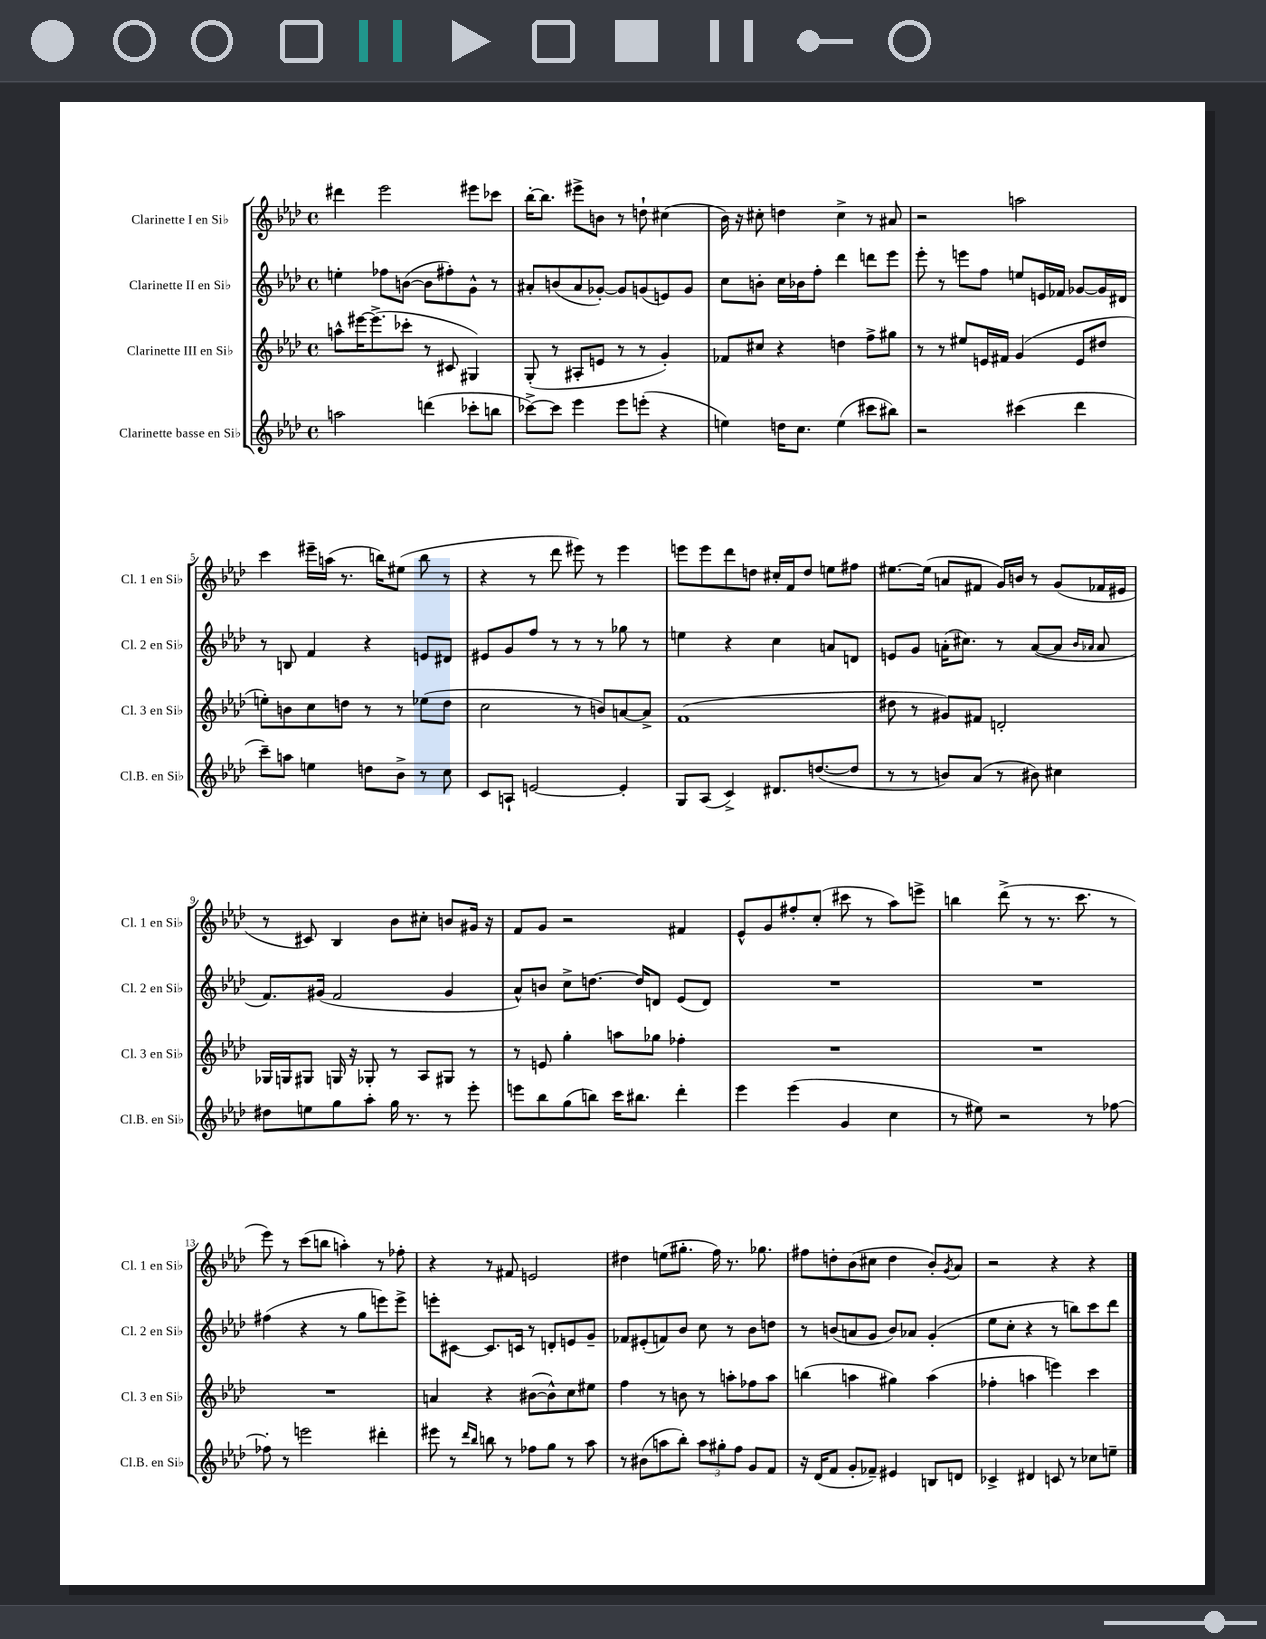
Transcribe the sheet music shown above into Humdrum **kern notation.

**kern	**kern	**kern	**kern
*part4	*part3	*part2	*part1
*staff4	*staff3	*staff2	*staff1
*I"Clarinette basse en Si♭	*I"Clarinette III en Si♭	*I"Clarinette II en Si♭	*I"Clarinette I en Si♭
*I'Cl.B. en Si♭	*I'Cl. 3 en Si♭	*I'Cl. 2 en Si♭	*I'Cl. 1 en Si♭
*clefG2	*clefG2	*clefG2	*clefG2
*k[b-e-a-d-]	*k[b-e-a-d-]	*k[b-e-a-d-]	*k[b-e-a-d-]
*M4/4	*M4/4	*M4/4	*M4/4
*met(c)	*met(c)	*met(c)	*met(c)
=1	=1	=1	=1
2aan\	8aan^^\L	4een'\	4ddd#X\
.	[16eee#X\K	.	.
.	(8.eee#^\]	.	.
.	.	8ff-X\L	2eee-\
.	8ccc-X'\J	([8bn\J	.
(4dddn\	8r	8b\L]	.
.	8c#X/	8ff#X'\)	.
8ccc-X'\L	4G#X/)	8g^^\J	8eee#X\L
8bbn\J	.	8r	8ccc-X\J
=2	=2	=2	=2
[8ccc-X^\L)	(8G'/	8a#X'/L	[16bb-'\KL
.	.	.	8.bb-\J]
8ccc-\J]	8r	(8bn/	.
4eee-\	8A#X'/L	8a#/	8eee#X^\L
.	8en/J	[8g-X'/J)	8bn\J
8eee-\L	8r	8g-/L]	8r
(8eeen'\J	8r	(8gn/	8ddn`\
4r	4g'/)	8en/)	(4cc#X\
.	.	8g/J	.
=3	=3	=3	=3
4een\)	8f-X/L	8cc\L	16b-\)
.	.	.	16r
.	8cc#X/J	8bn'\J	8cc#X'\
16ddn\KL	4r	16cc\LL	4ddn\
8.cc\J	.	16b-X\J	.
.	.	8ff'\J	.
(4ee\	4ddn\	4ddd-\	4cc#^\
8ccc#X\L	8ff^\L	8dddn\L	8r
8bb#X\J)	8gg#X\J	8eee-\J	8a#X/
=4	=4	=4	=4
2r	8r	8eee-'\	2r
.	8r	8r	.
.	8ee#X/L	8eeen\L	.
.	16en/L	8ff\J	.
.	16f#X/JJ	.	.
(4ccc#X\	(4g/	8een/L	2aan\
.	.	16en/L	.
.	.	16f-X/JJ	.
4ddd-\	8e/L	[8g-X/L	.
.	8dd#X/J	16g-/L]	.
.	.	16d#X/JJ	.
!!LO:LB:g=z
=5	=5	=5	=5
8ccc~\L)	8een'\L)	8r	4ccc\
8aan\J	8bn\	8Bn/	.
4een\	8cc\	4f/	16eee#X~\LL
.	.	.	(16aan\JJ
.	8ddn\J	.	8.r
8ddn\L	8r	4r	.
.	.	.	16bbn\KL)
8b-^\J	8r	.	(8ee#X\J
8r	(8ee-X\L	8en/L	8bb\
8cc\	8dd\J	8d#X/J	8r
=6	=6	=6	=6
8c/L	2cc\	8e#X/L	4r
8An`/J	.	8g/	.
[2en/	.	8ff/J	8r
.	.	8r	8ddd-\
.	8r	8r	8eee#X\)
.	8bn/L)	8r	8r
4e'/]	[8an/	8gg-X\	4eee#\
.	8a^/J]	8r	.
=7	=7	=7	=7
8G/L	(1f	4een\	8eeen\L
(8A-/J	.	.	8eee\
4c^/)	.	4r	8ddd-\
.	.	.	8ddn\J
8.d#X/L	.	4cc\	16cc#X'/LL
.	.	.	16f/J
.	.	.	8dd/J
([8.ddn/	.	.	.
.	.	8an/L	8een\L
8dd/J]	.	8dn/J	8ff#X\J
=8	=8	=8	=8
8r	8dd#X\	8en/L	[8.ee#X\L
8r	8r	8g/J	.
.	.	.	(16ee#\Jk]
8bn/L)	8g#X/L)	(16an'\KL	8an/L
.	.	8.cc#X\J)	.
(8a-/J	8f#X/J	.	8f#X/J
8r	2dn'/	8r	16g/LL)
.	.	.	16bn/JJ
8b#X\)	.	([8a/L	8r
4cc#X\	.	8a/J]	(8g/L
.	.	16qqb-/LL	.
.	.	16qqa-X/JJ	.
.	.	8a-/	16f-X/L
.	.	.	16e#X/JJ
!!LO:LB:g=z
=9	=9	=9	=9
8dd#X\L	16G-X/LL	8.f/L)	8r
.	16Gn/J	.	.
8een\	8G#X/J	.	8c#X/)
.	.	(16g#X/Jk	.
8gg\	16Gn/	2f/	4B-/
.	16r	.	.
8aa-'\J	8G-X'/	.	.
16gg\	8r	.	8b-\L
8.r	.	.	.
.	8A-/L	.	8cc#X'\J
8r	8G#X/J	4g#/	8bn/L
8eee-'\	8r	.	16g#X/Jk
.	.	.	16r
=10	=10	=10	=10
8eeen\L	8r	8a-^^/L)	8f/L
8bb-\	8en/	8bn/J	8g/J
(8gg\	4gg'\	8cc^\L	2r
8bbn\J)	.	[8.ddn\J	.
16ccc\KL	8aan\L	.	.
8.bb#X\J	.	16dd/KL]	.
.	8gg-X\J	8dn/J	.
4ddd-'\	4ff-X'\	(8e-/L	4f#X/
.	.	8d/J)	.
=11	=11	=11	=11
4eee-\	1r	1r	8e-^^/L
.	.	.	8g/
(4eee-\	.	.	8ff#X'/
.	.	.	(8cc'/J
4g/	.	.	8ccc#X\
.	.	.	8r
4cc\	.	.	8aa-\L)
.	.	.	8eeen^\J
=12	=12	=12	=12
8r	1r	1r	4bbn\
8ee#X\)	.	.	.
2r	.	.	(8ddd-^\
.	.	.	8r
.	.	.	8.r
.	.	.	8.ccc\
8r	.	.	.
[8ff-X\	.	.	8r
!!LO:LB:g=z
=13	=13	=13	=13
8ff-X'\]	1r	(4ff#X\	8eee-\)
8r	.	.	8r
2eeen\	.	4r	(8ccc\L
.	.	.	8bbn\J
.	.	8r	4aan'\)
.	.	8gg\L	.
4ddd#X'\	.	8eeen\)	8r
.	.	8eee^\J	8ff-X'\
=14	=14	=14	=14
8eee#X\	4an/	8eeen'\L	4r
8r	.	[8c#X\J	.
16qqddd-/LL	.	.	.
16qqbb-/JJ	.	.	.
8bbn\	4r	8.c#/L]	8r
8r	.	.	8f#X/
.	.	16cn/Jk	.
8ff-X\L	([8b#X\L	8r	2en/
8gg\J	8b#^^\])	8dn'/L	.
8r	8cc\	8en/	.
8aa-\	8ee#X\J	8g~/J	.
=15	=15	=15	=15
8r	4ff\	8f-X/L	4dd#X\
(8b#X\L	.	(8e#X'/	.
8aan\	8r	8fn/)	(8een\L
8bb-'\J)	8bn\	8b-/J	8.gg#X'\J
12aa\L	8r	8cc\	.
.	.	.	16ff\)
12gg#X'\	.	.	.
.	8aan'\L	8r	8.r
12ff\J	.	.	.
8g/L	8ff-X\	8b-\L	.
.	.	.	8.gg-X\
8f/J	8aa\J	8ddn\J	.
=16	=16	=16	=16
16r	(4bbn\	8r	8ff#X\L
(16d-/KL	.	.	.
8f/J	.	(8bn/L	8ddn'\
8g'/L	4aan\	8an/	(8b-\
8f-X~/J)	.	8g/J	8cc#X\J
4e#X/	4gg#X\)	8b/L)	4dd\
.	.	8a-X/J	.
8Bn/L	(4aa\	(4g'/	8b-'/L)
.	.	.	8qg/
8dn/J	.	.	8a-/J
=17	=17	=17	=17
4c-X^/	4ff-X'\	8ee-\L	2r
.	.	8cc'\J	.
4d#X/	4aan\	4r	.
8cn/	4eeen\)	8r	4r
8r	.	8bbn\L)	.
8cc-X\L	4ccc\	8ccc\	4r
8een~\J	.	8ddd-\J	.
==	==	==	==
*-	*-	*-	*-
